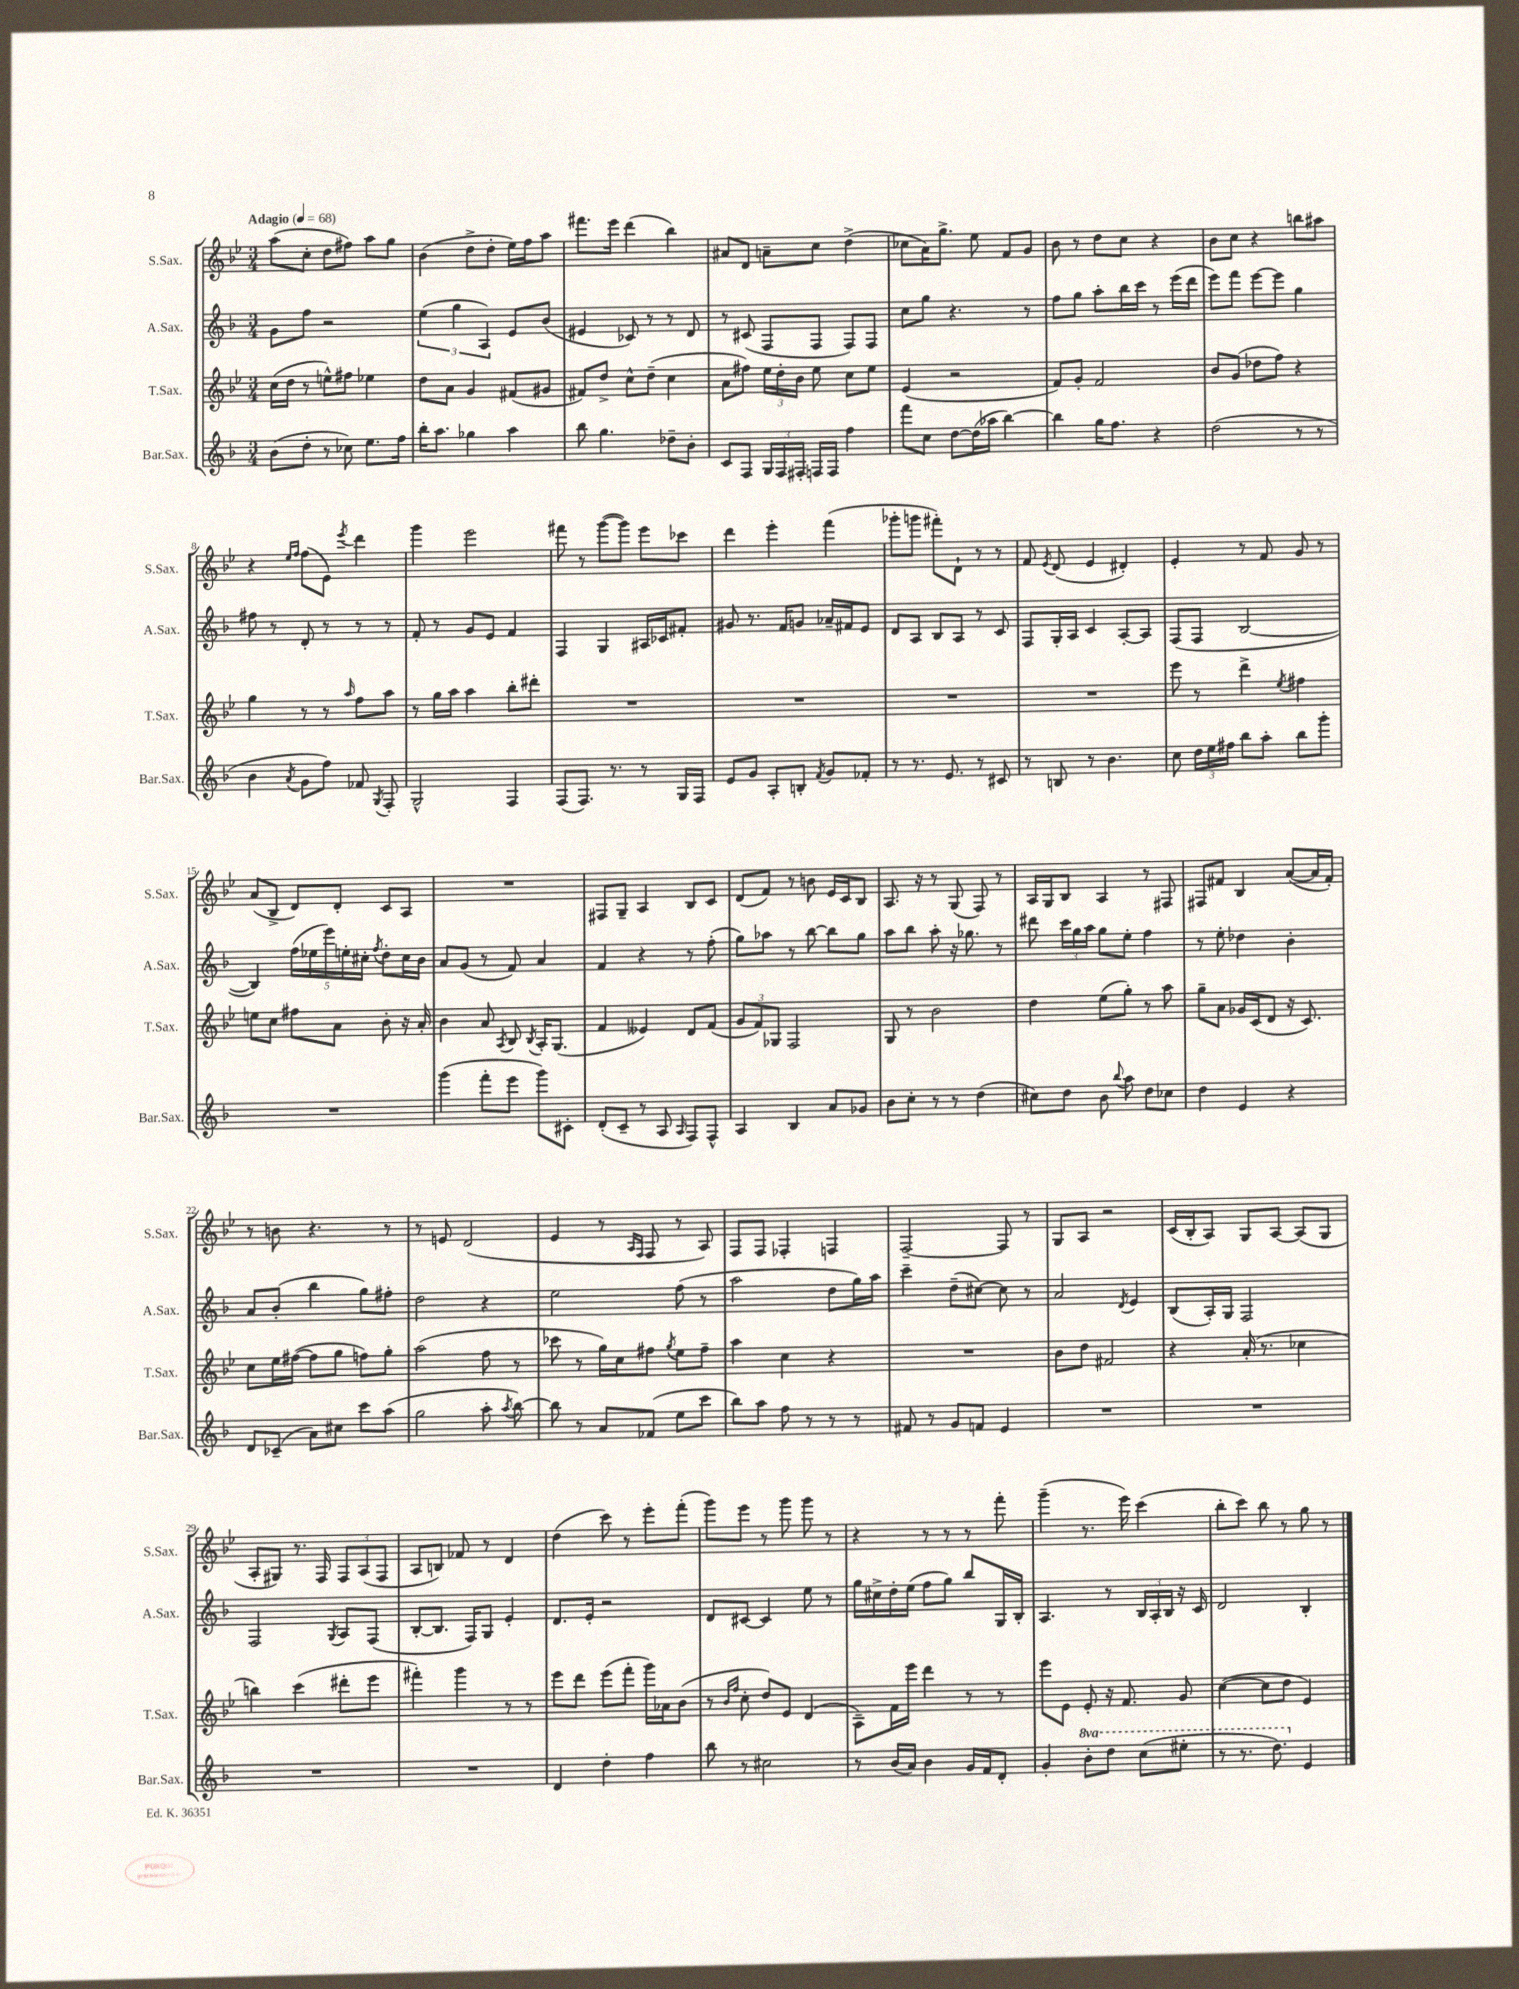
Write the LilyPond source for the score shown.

<<
\new StaffGroup <<
\new Staff = "s0" \with { instrumentName = "S.Sax." shortInstrumentName = "S.Sax." } {
    \clef treble \key bes \major \numericTimeSignature \time 3/4 \tempo "Adagio" 4 = 68
    \autoBeamOff a''8[( c''8]-. d''8[ fis''8]) a''8[ g''8] |
    bes'4( d''8[-> d''8]-. ees''16[) f''16 a''8] |
    fis'''8.[ ees'''16] d'''4( bes''4) |
    ais'8[ d'8] a'8[-- c''8] d''4->( |
    ces''8[ a'16) g''8.]-> ees''8 f'8[ g'8] |
    bes'8 r8 d''8[ c''8] r4 |
    bes'8[ c''8] r4 b''8[ ais''8] |
    r4 \grace { ees''16[ f''16] } f''8[( ees'8]) \acciaccatura { ees'''8 } d'''4 |
    g'''4 ees'''2 |
    fis'''8 r8 g'''8[~( g'''8]) ees'''8[ ces'''8] |
    d'''4 ees'''4-. f'''4( |
    ges'''8[-. g'''8] fis'''8[-.) d'8]-! r8 r8 |
    f'8 \acciaccatura { ees'8 } d'8( ees'4 dis'4-.) |
    ees'4-. r8 f'8 g'8 r8 |
    a'8[( bes8]-> d'8[) d'8]-. c'8[ a8] |
    R2. |
    fis8[ g8]-- a4 bes8[ c'8] |
    d'8[( f'8]) r8 b'8 ees'16[ c'16 bes8] |
    a8. r16 r8 g8( f8) r8 |
    a16[ g16 bes8] a4 r8 fis8 |
    fis8[ fis'8] bes4 a'8[~( a'16 fis'16]-.) |
    r8 b'8 r4. r8 |
    r8 e'8 d'2( |
    ees'4 r8 \grace { a16[ f16] } f8 r8 a8) |
    f8[ f8] fes4-. f4 |
    f2~-- f8 r8 |
    g8[ a8] r2 |
    c'16[( bes16-. a8]) g8[ a8]~ a8[( g8] |
    a8[-. gis8]) r8. f16 \tuplet 3/2 { f8[ a8( f8] } |
    a8[ b8]) fes'8 r8 d'4 |
    d''4( c'''8) r8 ees'''8[-. f'''8]-.( |
    g'''8[) ees'''8] r8 g'''8 g'''8 r8 |
    r4 r8 r8 r8 f'''8-. |
    g'''4--( r8. ees'''16) c'''4( |
    bes''8[-. c'''8]) bes''8 r8 g''8 r8 \bar "|." |
}
\new Staff = "s1" \with { instrumentName = "A.Sax." shortInstrumentName = "A.Sax." } {
    \clef treble \key f \major \numericTimeSignature \time 3/4
    \autoBeamOff g'8[ f''8] r2 |
    \tuplet 3/2 { e''4( g''4 a4) } e'8[ bes'8]( |
    eis'4 ces'8) r8 r8 d'8 |
    r8 cis'8( f8[ f8] f8[) f8] |
    c''8[ g''8] r4. r8 |
    f''8[ g''8] a''8[-. bes''16 c'''16] r8 e'''16[( d'''16] |
    e'''8[) f'''8] e'''8[~ e'''8] g''4 |
    fis''8 r8 d'8-. r8 r8 r8 |
    f'8-. r8 g'8[ e'8] f'4 |
    f4 g4 ais16[ ces'16 fis'8]-. |
    gis'8 r8. f'16[ g'8] aes'16[-- fis'16 e'8] |
    d'8[ a8] bes8[ a8] r8 c'8 |
    f8[ g16-. a16] c'4 a8[~-. a8] |
    f8[( f8] bes2~ |
    bes4) \tuplet 5/4 { f''16[( ees''16 e'''16) e''16-. cis''16]-. } \acciaccatura { f''8 } d''8[-. cis''16 bes'16] |
    a'8[ g'8]( r8 f'8) a'4 |
    f'4 r4 r8 f''8-.( |
    g''8[) aes''8] r8 bes''8~ bes''8[ g''8] |
    a''8[ bes''8] a''8-. r16 ges''8. r8 |
    dis'''8 \tuplet 3/2 { c'''16[ g''16 a''16] } g''8[ e''8]-. f''4 |
    r8 e''8-. des''4 bes'4-. |
    a'8[ bes'8]-.( bes''4 g''8[) fis''8]-. |
    d''2 r4 |
    e''2 f''8( r8 |
    a''2 d''8[ g''16) a''16] |
    c'''4-- d''8[--( cis''8]~) cis''8 r8 |
    a'2 \acciaccatura { d'8 } e'4 |
    bes8[( a16-.) g16] f2 |
    f2 \acciaccatura { g8 } a8[ f8]( |
    bes8[~-. bes8.] f16[) g8] e'4-. |
    d'8.[ e'16]-. r2 |
    d'8[ cis'8]~ cis'4 e''8 r8 |
    g''16[ cis''16-> d''16-. e''16]( f''8[ g''8]) bes''8[ g16 bes16]-. |
    a4. r8 \tuplet 3/2 { bes16[ a16-. bes16] } r16 c'16 |
    d'2 bes4-. \bar "|." |
}
\new Staff = "s2" \with { instrumentName = "T.Sax." shortInstrumentName = "T.Sax." } {
    \clef treble \key bes \major \numericTimeSignature \time 3/4
    \autoBeamOff c''16[( d''16] r8 e''8[-^) fis''8] ees''4 |
    d''8[ a'8] g'4 fis'8[( gis'8] |
    fis'8[) d''8]-> c''8[-^ d''8]--( c''4 |
    a'8[ fis''8]) \tuplet 3/2 { ees''16[ d''16-. bes'16] } ees''8 c''8[ ees''8] |
    ees'4( r2 |
    f'8[) g'8]-. f'2 |
    bes'8[ g'8]( des''8[ f''8]) r4 |
    g''4 r8 r8 \grace { a''16 } f''8[ a''8] |
    r8 g''16[ a''16] a''4 bes''8[-. dis'''8]-. |
    R2. |
    R2. |
    R2. |
    R2. |
    ees'''8 r8 d'''4-> \acciaccatura { ees''8 } fis''4 |
    e''8[ c''8] fis''8[ a'8] bes'8-. r16 a'16-. |
    bes'4 a'8 \acciaccatura { a8 } bes8 \acciaccatura { bes8 } a16[-. g8.]( |
    f'4 eeses'4) d'8[ f'8]( |
    \tuplet 3/2 { g'8[ f'8) ges8] } f2 |
    g8 r8 bes'2 |
    d''4 ees''8[( g''8]-.) r8 a''8 |
    g''8[-- a'8] ges'16[ c'16( d'8] r16 c'8.) |
    c''8[ ees''16 fis''16]~( fis''8[ g''8] f''8[) g''8]-. |
    a''2( f''8 r8 |
    ces'''8 r8 g''16[) c''16 fis''8] \acciaccatura { g''8 } ees''8[ fis''8]-- |
    a''4 c''4 r4 |
    R2. |
    bes'8[ d''8] fis'2 |
    r4 a'16-.( r8. ces''4 |
    b''4) c'''4( dis'''8[-. ees'''8] |
    fis'''4-.) g'''4 r8 r8 |
    ees'''8[ d'''8] ees'''8[( f'''8]-. g'''16[) aes'16 bes'8]( |
    r8 \grace { bes'16[ f''16] } c''8-. d''8[) ees'8] d'4( |
    a8[--) f'16 ees'''16] d'''4 r8 r8 |
    ees'''8[ ees'8] ees'8-. r16 f'8. g'8 |
    c''4~( c''8[ d''8] ees'4) \bar "|." |
}
\new Staff = "s3" \with { instrumentName = "Bar.Sax." shortInstrumentName = "Bar.Sax." } {
    \clef treble \key f \major \numericTimeSignature \time 3/4 \set Staff.ottavationMarkups = #ottavation-simple-ordinals
    \autoBeamOff bes'8[( d''8]-. r8 ces''8) e''8.[ f''16] |
    bes''16[-. a''8.] ges''4 a''4 |
    bes''8 g''4. des''8[-- bes'8]-. |
    c'8[ f8] \tuplet 3/2 { g16[ f16 fis16]-. } f16[ f16] f''4 |
    f'''8[ c''8] d''8[~ d''16( aes''16] bes''4~) |
    bes''4 g''16[ f''8.] r4 |
    d''2( r8 r8 |
    bes'4 \acciaccatura { a'8 } g'8[ f''8]) fes'8 \acciaccatura { g8 } f8-. |
    g2-^ f4 |
    f8[( f8.]) r8. r8 g16[ f16] |
    e'8[ g'8] a8[-. b8]-. \acciaccatura { f'8 } g'8[ fes'8]-. |
    r8 r8. e'8. r8 cis'8 |
    r8 b8 r8 bes'4. |
    c''8 \tuplet 3/2 { d''16[ e''16 fis''16] } bes''8[ a''8]-. bes''8[ g'''8]-. |
    R2. |
    g'''4( f'''8[-. e'''8] g'''8[) cis'8]-. |
    d'8[-.( c'8]-- r8 a8 \grace { a16 } f8[) f8]-^ |
    a4 bes4 a'8[ ges'8] |
    bes'8[ c''8]-. r8 r8 d''4( |
    cis''8[) d''8] bes'8 \appoggiatura { bes''8 } a''8 d''8[ ces''8] |
    d''4 e'4 r4 |
    d'8[ ces'8]--( a'8[) cis''8] c'''8[ a''8]( |
    g''2 a''8-. \acciaccatura { a''8 } bes''8~) |
    bes''8 r8 a'8[ fes'8]( e''8[ c'''8] |
    bes''8[) a''8] f''8 r8 r8 r8 |
    fis'8 r8 g'8[ f'8] e'4 |
    R2. |
    R2. |
    R2. |
    R2. |
    d'4 d''4-. f''4 |
    bes''8 r8 cis''2 |
    r8 bes'16[( a'16]) bes'4 g'16[ f'16 d'8]-. |
    g'4-. \ottava #1 bes''8[-. d'''8] c'''8[( eis'''8]-. |
    r8 r8. d'''8.) \ottava #0 e'4 \bar "|." |
}
>>
>>
